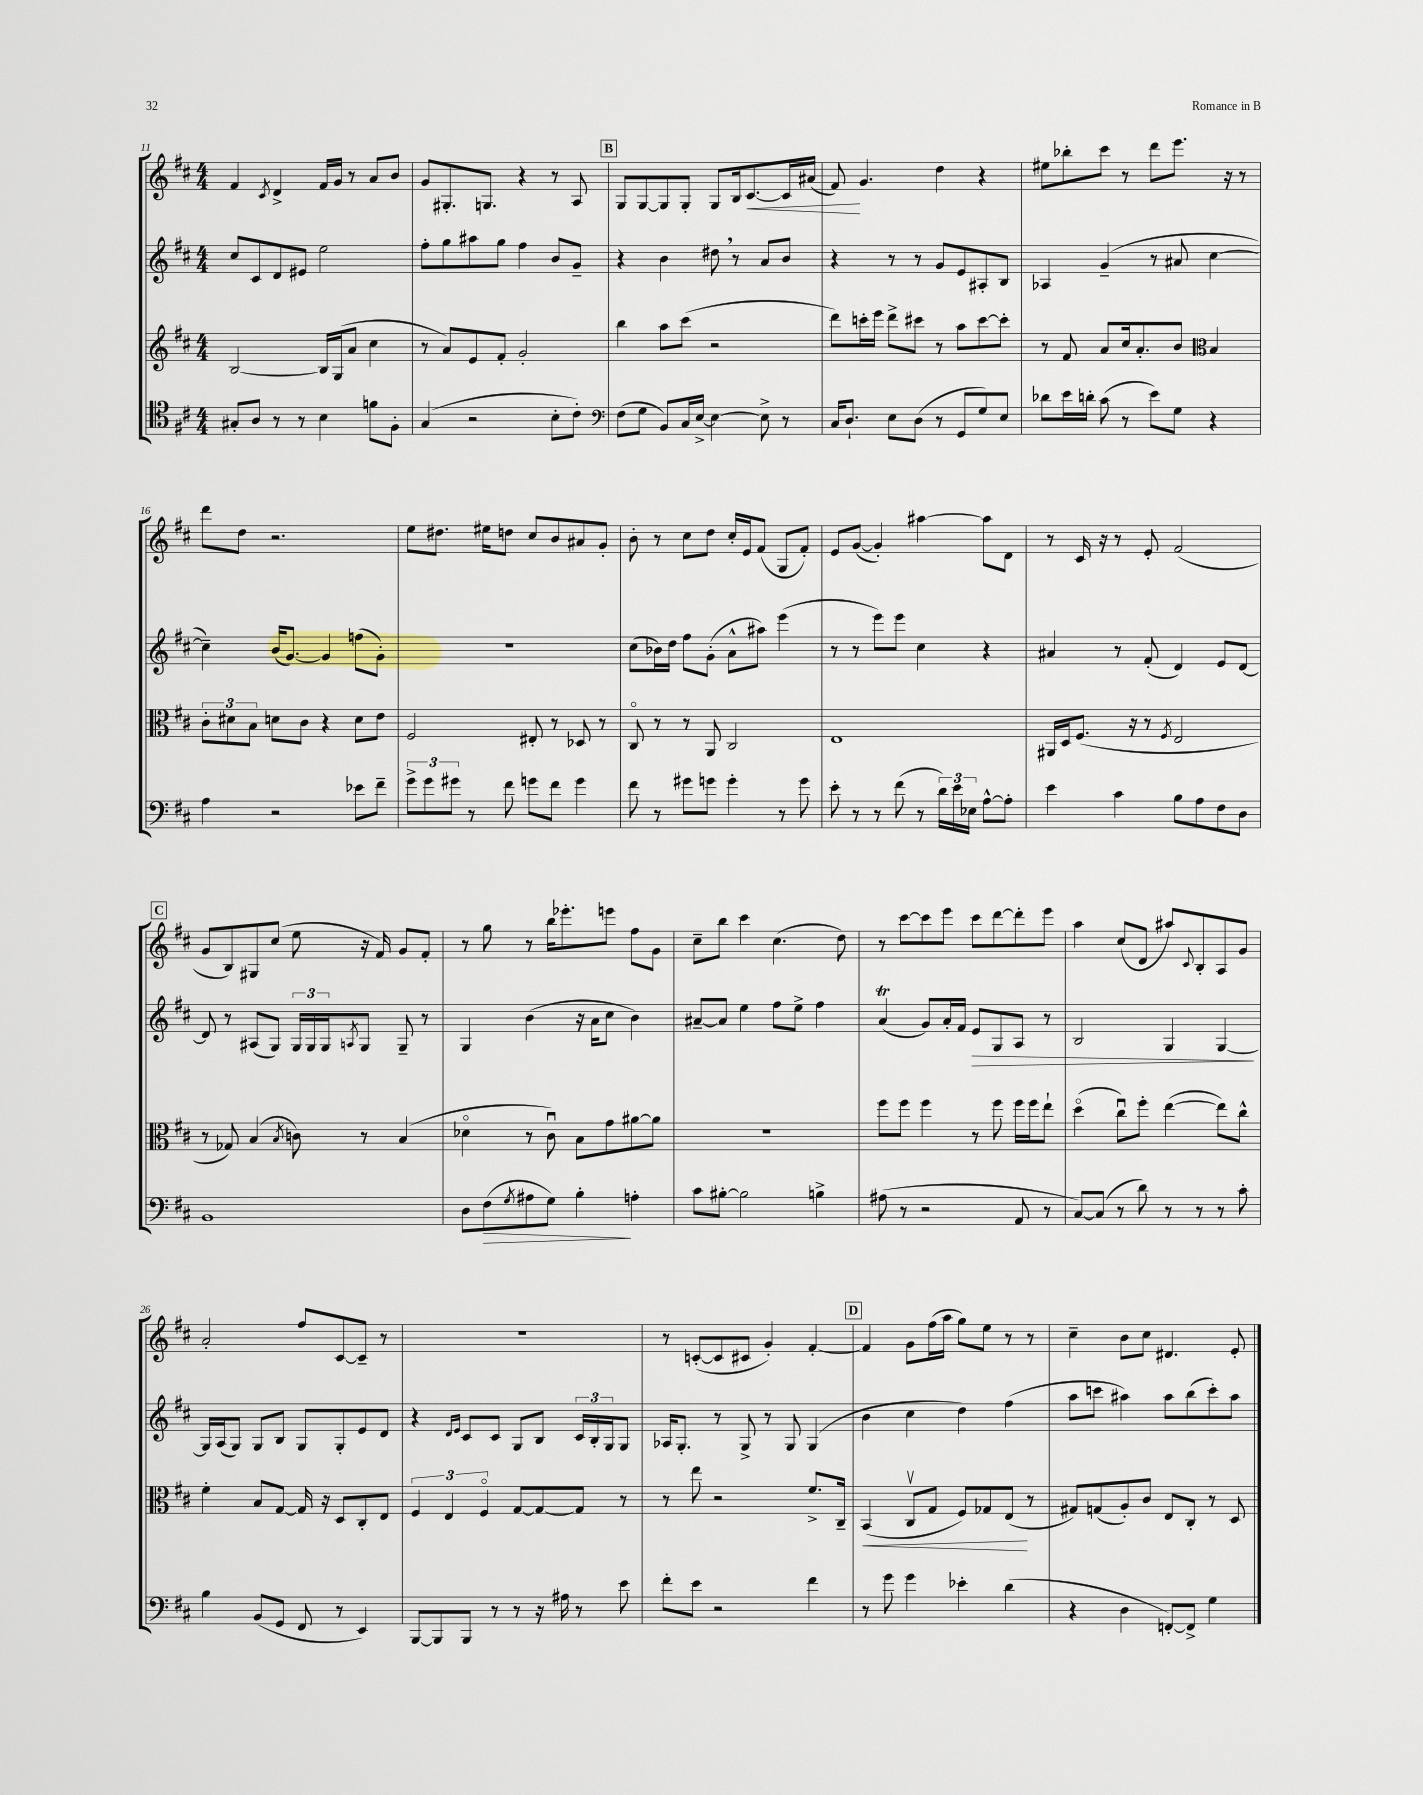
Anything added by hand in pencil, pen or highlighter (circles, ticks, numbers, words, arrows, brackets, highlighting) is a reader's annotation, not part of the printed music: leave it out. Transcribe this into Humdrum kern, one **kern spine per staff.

**kern	**kern	**kern	**kern
*staff4	*staff3	*staff2	*staff1
*clefC4	*clefG2	*clefG2	*clefG2
*k[f#c#]	*k[f#c#]	*k[f#c#]	*k[f#c#]
*M4/4	*M4/4	*M4/4	*M4/4
8G#'	[2B	8cc#	4f#
8A	.	8c#	.
.	.	.	8qc#
8r	.	8d	4d^
8r	.	8e#	.
4B	16B]	2ee	16f#
.	(16G	.	16g
.	8a	.	8r
8f	4cc#	.	8a
8F#'	.	.	8b
=	=	=	=
(4G	8r	8ff#'	8g
.	8a)	8gg	8.G#'
2r	8e	8aa#	.
.	.	.	8.G
.	8f#'	8gg	.
.	2g'	4ff#	4r
8B'	.	8b	8r
8c#')	.	8g~	8A
=	=	=	=
*clefF4	*	*	*
(8F#	4bb	4r	8G
8G	.	.	[8G
8BB)	8aa	4b	8G]
16C#	(8ccc#	.	8G'
[16E^	.	.	.
4E_	2r	8dd#	8G
.	.	8r	16B
.	.	.	[8.c#
8E^]	.	8a	.
8r	.	8b	16c#]
.	.	.	(16a#
=	=	=	=
16C#	8ddd)	4r	8f#)
8.D`	.	.	.
.	16ccc'	.	4.g
.	16eee	.	.
8E	8ddd^	8r	.
(8D	8ccc#	8r	.
8r	8r	8g	4dd
8GG	8aa	8e	.
8G)	[8ccc#	8A#'	4r
8E	8ccc#']	8B	.
=	=	=	=
8d-	8r	4A-	8ee#
16e	8f#	.	8bb-'
16d'	.	.	.
(8c#	8a	(4g~	8ccc#
8r	16cc#	.	8r
.	8.a'	.	.
8e)	.	8r	8ddd
8G	8b	8a#	8.eee
*	*clefC3	*	*
4r	4B	[4cc#	.
.	.	.	16r
.	.	.	8r
=	=	=	=
4A	12c#'	4cc#~])	8ddd
.	12d#	.	.
.	.	.	8dd
.	12B	.	.
2r	8d	(16b	2.r
.	.	[8.g)	.
.	8c#	.	.
.	4r	4g]	.
8e-	8d	(8ff	.
8f#~	8e	8g')	.
=	=	=	=
12g^	2F#	1r	8ee
12g	.	.	.
.	.	.	8.dd#
12g#	.	.	.
8r	.	.	.
.	.	.	16ee#
8f#	.	.	8dd
8g	8E#'	.	8cc#
8f#	8r	.	8b
4g	8D-	.	8a#
.	8r	.	8g'
=	=	=	=
8f#	8C#o	(8cc#	8b'
8r	8r	16b-)	8r
.	.	16dd	.
8g#	8r	8ff#	8cc#
8g	8AA	(8g'	8dd
4g'	2C#	8a^^	16cc#'
.	.	.	16e
.	.	8aa#)	(8f#
8r	.	(4eee	8G
8g	.	.	8f#')
=	=	=	=
8e'	1E	8r	8e
8r	.	8r	([8g
8r	.	8eee)	4g'])
(8f#	.	8eee	.
8r	.	4cc#	[4aa#
24d)	.	.	.
24e	.	.	.
24E-	.	.	.
[8A^^	.	4r	8aa#]
8A']	.	.	8d
=	=	=	=
4e	16AA#	4a#	8r
.	16D	.	.
.	(8.F#	.	16c#
.	.	.	16r
4c#	.	8r	8r
.	16r	.	.
.	8r	(8f#'	8e'
.	8qF#	.	.
8B	2E	4d)	(2f#
8A	.	.	.
8F#	.	8e	.
8D	.	[8d	.
=	=	=	=
1BB	8r	8d]	8g
.	8G-)	8r	8B)
.	(4B	(8A#	8G#
.	.	8G)	(8cc#
.	8qB	.	.
.	8c)	24G	8ee
.	.	24G	.
.	.	24G	.
.	.	8qA	.
.	8r	8G	16r
.	.	.	16f#)
.	(4B	8G~	8g
.	.	8r	8f#'
=	=	=	=
8D	4d-o	4G	8r
(8F#	.	.	8gg
8qG	.	.	.
8A#	8r	(4b	8r
8G)	8c#u)	.	16bb
.	.	.	8.eee-'
4B'	8B	16r	.
.	.	16a	.
.	8g	8cc#	8eee
4A'	[8a#	4b)	8ff#
.	8a#]	.	8g
=	=	=	=
8c#	1r	[8a#~	8cc#~
[8B#'	.	8a#]	8bb
2B#]	.	4ee	4ccc#
.	.	8ff#	(4.cc#
.	.	8ee^	.
4B^	.	4ff#	.
.	.	.	8dd)
=	=	=	=
(8A#	8ff#	(4a	8r
8r	8ff#	.	[8ccc#
2r	4ff#	8g)	8ccc#]
.	.	16a'	8eee
.	.	16f#	.
.	8r	8e	8ccc#
.	8ff#	8G	[8ddd
8AA	16ff#	8A	8ddd']
.	16ff#	.	.
8r	8ee`	8r	8eee
=	=	=	=
[8C#)	(4ddo	2B	4aa
(8C#]	.	.	.
8r	8cc#u)	.	(8cc#
8d)	8ff#'	.	8d
8r	([4ee	4G	8aa#)
.	.	.	8qqc#
8r	.	.	8B'
8r	8ee])	[4G	8A
8c#'	8cc#^^	.	8g
=	=	=	=
4B	4f#'	16G]	2a'
.	.	(16A	.
.	.	8G)	.
(8BB	8B	8G	.
8GG	[8G	8B	.
8FF#	16G]	8G	8ff#
.	16r	.	.
8r	8D	8G'	[8c#
4EE)	8C#'	8e	8c#~]
.	8E	8d	8r
=	=	=	=
[8BBB	6F#	4r	1r
8BBB]	.	.	.
.	6E	.	.
.	.	16qqd	.
.	.	16qqe	.
8BBB	.	8c#	.
.	6F#o	.	.
8r	.	8c#	.
8r	[8G	8G	.
16r	8G_	8B	.
16A#	.	.	.
8r	8G]	24c#	.
.	.	24B'	.
.	.	24G	.
8e	8r	8G	.
=	=	=	=
8f#'	8r	16A-	8r
.	.	8.G'	.
8e	8ee	.	([8c'
2r	2r	8r	8c]
.	.	8G^	8c#
.	.	8r	4g')
.	.	8G	.
4f#	8.f#^	(4G	[4f#'
.	16C#~	.	.
=	=	=	=
8r	(4BB	4b	4f#]
8g	.	.	.
4g	8C#v	4cc#	8g
.	8G	.	(16ff#
.	.	.	16aa
4e-'	8F#)	4dd)	8gg)
.	8G-	.	8ee
(4d	(8E	(4ff#	8r
.	8r	.	8r
=	=	=	=
4r	8G#)	8aa	4cc#~
.	(8G	8ccc	.
4D	8A')	4aa#)	8b
.	8c#	.	8cc#
[8FF')	8E	8aa#	4.d#
8FF^]	8C#'	(8bb	.
4G	8r	8ccc')	.
.	8D	8aa#	8e'
==	==	==	==
*-	*-	*-	*-
